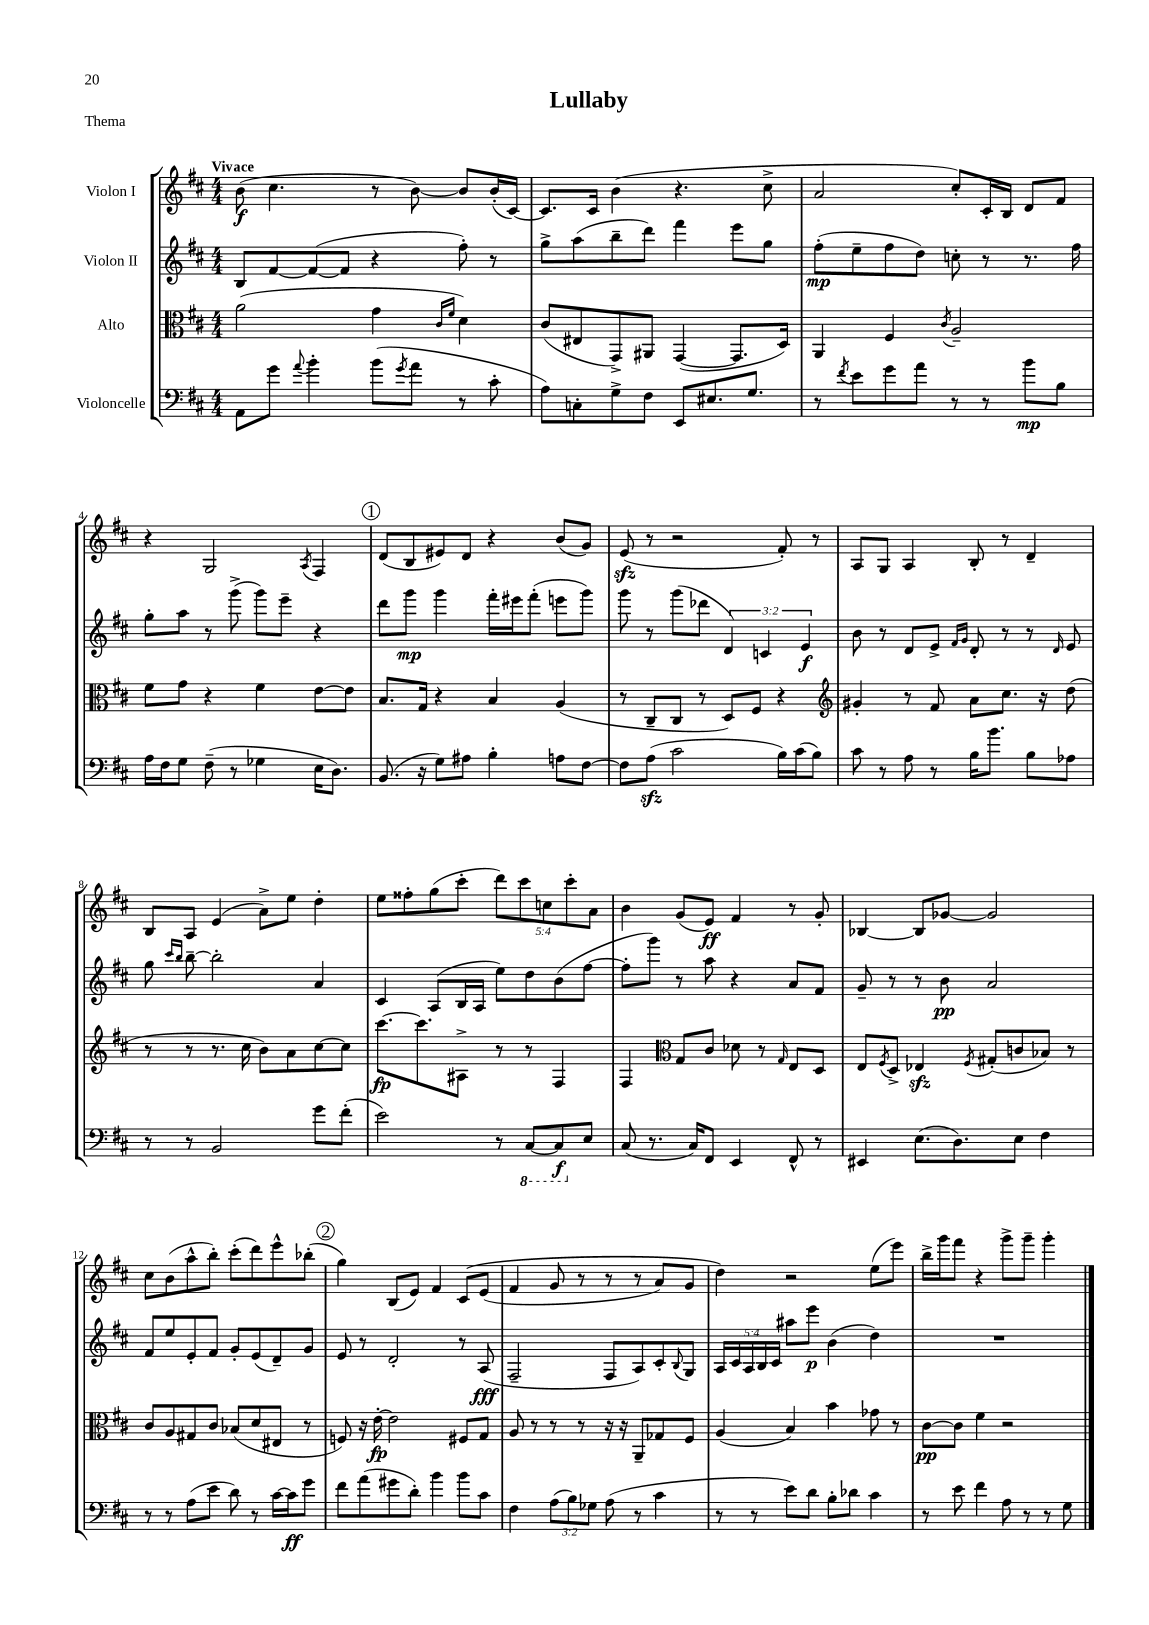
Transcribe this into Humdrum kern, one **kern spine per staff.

**kern	**dynam	**kern	**dynam	**kern	**dynam	**kern	**dynam
*part4	*part4	*part3	*part3	*part2	*part2	*part1	*part1
*staff4	*staff4	*staff3	*staff3	*staff2	*staff2	*staff1	*staff1
*I"Violoncelle	*	*I"Alto	*	*I"Violon II	*	*I"Violon I	*
*clefF4	*	*clefC3	*	*clefG2	*	*clefG2	*
*k[f#c#]	*	*k[f#c#]	*	*k[f#c#]	*	*k[f#c#]	*
*M4/4	*	*M4/4	*	*M4/4	*	*M4/4	*
=1	=1	=1	=1	=1	=1	=1	=1
!	!	!	!	!	!	!LO:TX:a:B:t=Vivace	!
8AA\L	.	(2a\	.	8B/L	.	(8b\	f
8g\J	.	.	.	[8f#/	.	4.cc#\	.
8qqa/	.	.	.	.	.	.	.
4b'\	.	.	.	(8f#/_	.	.	.
.	.	.	.	8f#/J]	.	.	.
(8b\L	.	4g\	.	4r	.	8r	.
8qg/	.	.	.	.	.	.	.
8a\J	.	.	.	.	.	[8b\)	.
.	.	16qqc#/LL	.	.	.	.	.
.	.	16qqf#/JJ	.	.	.	.	.
8r	.	4d\)	.	8ff#'\)	.	8b/L]	.
8c#'\	.	.	.	8r	.	(16b'/L	.
.	.	.	.	.	.	[16c#/JJ)	.
=2	=2	=2	=2	=2	=2	=2	=2
8A\L)	.	(8c#/L	.	8gg^\L	.	8.c#/L]	.
8Cn'\	.	8E#X/	.	(8aa\	.	.	.
.	.	.	.	.	.	16c#/Jk	.
8G^\	.	8GG^/)	.	8bb~\	.	(4b\	.
8F#\J	.	8AA#X/J	.	8ddd\J)	.	.	.
8EE/L	.	([4GG/	.	4fff#\	.	4.r	.
8.E#X/	.	.	.	.	.	.	.
.	.	8.GG/L]	.	8eee\L	.	.	.
8.G/J	.	.	.	.	.	.	.
.	.	.	.	8gg\J	.	8cc#^\	.
.	.	16D/Jk)	.	.	.	.	.
=3	=3	=3	=3	=3	=3	=3	=3
8r	.	4AA/	.	(8ff#'\L	mp	2a/	.
8qf#/	.	.	.	.	.	.	.
8e\L	.	.	.	8ee~\	.	.	.
8g\	.	4F#/	.	8ff#\	.	.	.
8a\J	.	.	.	8dd\J)	.	.	.
.	.	8qc#/	.	.	.	.	.
8r	.	2A~/	.	8ccn'\	.	8cc#'/L)	.
8r	.	.	.	8r	.	16c#'/L	.
.	.	.	.	.	.	16B/JJ	.
8b\L	mp	.	.	8.r	.	8d/L	.
8B\J	.	.	.	.	.	8f#/J	.
.	.	.	.	16ff#\	.	.	.
!!LO:LB:g=z
=4	=4	=4	=4	=4	=4	=4	=4
16A\LL	.	8f#\L	.	8gg'\L	.	4r	.
16F#\J	.	.	.	.	.	.	.
8G\J	.	8g\J	.	8aa\J	.	.	.
(8F#~\	.	4r	.	8r	.	2G/	.
8r	.	.	.	(8ggg^\	.	.	.
4G-X\	.	4f#\	.	8ggg\L)	.	.	.
.	.	.	.	8eee~\J	.	.	.
.	.	.	.	.	.	8qA/	.
16E\KL	.	[8e\L	.	4r	.	4F#/	.
8.D\J)	.	.	.	.	.	.	.
.	.	8e\J]	.	.	.	.	.
!!LO:REH:place=s1:t=1
=5	=5	=5	=5	=5	=5	=5	=5
(8.BB/	.	8.B/L	.	8ddd\L	.	(8d/L	.
.	.	.	.	8ggg\J	mp	8B/	.
16r	.	16G/Jk	.	.	.	.	.
8G\L)	.	4r	.	4ggg\	.	8e#X/)	.
8A#X\J	.	.	.	.	.	8d/J	.
4B'\	.	4B/	.	16fff#'\LL	.	4r	.
.	.	.	.	16eee#X\J	.	.	.
.	.	.	.	(8fff#'\J	.	.	.
8An\L	.	(4A/	.	8eeen\L	.	(8b/L	.
[8F#\J	.	.	.	8ggg\J)	.	8g/J)	.
=6	=6	=6	=6	=6	=6	=6	=6
8F#\L]	.	8r	.	8ggg\	.	(8ezz/	.
(8Azz\J	.	8C#~/L	.	8r	.	8r	.
2c#\	.	8C#/J	.	(8ggg\L	.	2r	.
.	.	8r	.	8ddd-X\J	.	.	.
.	.	8D/L)	.	6d/)	.	.	.
.	.	8F#/J	.	.	.	.	.
.	.	.	.	6cn/	.	.	.
16B\LL)	.	4r	.	.	.	8f#'/)	.
(16c#\J	.	.	.	.	.	.	.
.	.	.	.	6e/	f	.	.
8B\J)	.	.	.	.	.	8r	.
=7	=7	=7	=7	=7	=7	=7	=7
*	*	*clefG2	*	*	*	*	*
8c#\	.	4g#X'/	.	8b\	.	8A/L	.
8r	.	.	.	8r	.	8G/J	.
8A\	.	8r	.	8d/L	.	4A/	.
8r	.	8f#/	.	8e^/J	.	.	.
.	.	.	.	16qqf#/LL	.	.	.
.	.	.	.	16qqg/JJ	.	.	.
16B\KL	.	8a\L	.	8d'/	.	8B'/	.
8.b\J	.	.	.	.	.	.	.
.	.	8.cc#\J	.	8r	.	8r	.
8B\L	.	.	.	8r	.	4d~/	.
.	.	16r	.	.	.	.	.
.	.	.	.	16qqd/	.	.	.
8A-X\J	.	(8dd\	.	8e/	.	.	.
!!LO:LB:g=z
=8	=8	=8	=8	=8	=8	=8	=8
8r	.	8r	.	8gg\	.	8B/L	.
.	.	.	.	16qqccc#/LL	.	.	.
.	.	.	.	16qqbb/JJ	.	.	.
8r	.	8r	.	[8bb~\	.	8A/J	.
2BB/	.	8.r	.	2bb'\]	.	(4e/	.
.	.	16cc#\	.	.	.	.	.
.	.	8b\L)	.	.	.	8a^\L)	.
.	.	8a\	.	.	.	8ee\J	.
8g\L	.	[8cc#\	.	4a/	.	4dd'\	.
(8f#'\J	.	8cc#\J]	.	.	.	.	.
=9	=9	=9	=9	=9	=9	=9	=9
2e\)	.	[8.ccc#\L	fp	4c#/	.	8ee\L	.
.	.	.	.	.	.	8ff##X'\	.
.	.	8.ccc#\]	.	.	.	.	.
.	.	.	.	(8A/L	.	(8gg\	.
.	.	8A#X^\J	.	16B/L	.	8ccc#'\J	.
.	.	.	.	16A/JJ	.	.	.
8r	.	8r	.	8ee\L)	.	10ddd\L)	.
.	.	.	.	.	.	10ccc#\	.
*8ba	*	*	*	*	*	*	*
[8CC#/L	.	8r	.	8dd\	.	.	.
.	.	.	.	.	.	10ccn\	.
8CC#/]	f	4F#/	.	(8b\	.	.	.
.	.	.	.	.	.	10ccc#'\	.
*X8ba	*	*	*	*	*	*	*
8E/J	.	.	.	[8ff#\J	.	.	.
.	.	.	.	.	.	10a\J	.
=10	=10	=10	=10	=10	=10	=10	=10
(8C#/	.	4F#/	.	8ff#'\L]	.	4b\	.
8.r	.	.	.	8ggg\J)	.	.	.
*	*	*clefC3	*	*	*	*	*
.	.	8G/L	.	8r	.	(8g/L	.
16C#/KL)	.	.	.	.	.	.	.
8FF#/J	.	8c#/J	.	8aa\	.	8e/J)	ff
4EE/	.	8d-X\	.	4r	.	4f#/	.
.	.	8r	.	.	.	.	.
.	.	16qqG/	.	.	.	.	.
8FF#^^/	.	8E/L	.	8a/L	.	8r	.
8r	.	8D/J	.	8f#/J	.	8g'/	.
=11	=11	=11	=11	=11	=11	=11	=11
4EE#X/	.	8E/L	.	8g~/	.	[4B-X/	.
.	.	8qF#/	.	.	.	.	.
.	.	8D^/J	.	8r	.	.	.
(8.E\L	.	4E-Xzz/	.	8r	.	8B-/L]	.
.	.	.	.	8b\	pp	[8g-X/J	.
8.D\)	.	.	.	.	.	.	.
.	.	8qF#/	.	.	.	.	.
.	.	(8G#X'/L	.	2a/	.	2g-/]	.
8E\J	.	8cn/	.	.	.	.	.
4F#\	.	8B-X/J)	.	.	.	.	.
.	.	8r	.	.	.	.	.
!!LO:LB:g=z
=12	=12	=12	=12	=12	=12	=12	=12
8r	.	8c#/L	.	8f#/L	.	8cc#\L	.
8r	.	8A/	.	8ee/	.	(8b\	.
(8A\L	.	8G#X/	.	8e'/	.	8aa^^\	.
8e\J	.	8c#/J	.	8f#/J	.	8bb'\J)	.
8d\)	.	(8B-X/L	.	8g'/L	.	(8ccc#'\L	.
8r	.	8d/	.	(8e/	.	8ddd\)	.
[16c#\LL	.	8E#X/J	.	8d~/)	.	8eee^^\	.
16c#\J]	ff	.	.	.	.	.	.
8g\J	.	8r	.	8g/J	.	(8bb-X'\J	.
!!LO:REH:place=s1:t=2
=13	=13	=13	=13	=13	=13	=13	=13
8f#\L	.	8Fn/)	.	8e/	.	4gg\)	.
(8a\	.	16r	.	8r	.	.	.
.	.	[16e'\	fp	.	.	.	.
8g#X\	.	2e\]	.	2d'/	.	(8B/L	.
8d'\J)	.	.	.	.	.	8e/J)	.
4b\	.	.	.	.	.	4f#/	.
8b\L	.	8F#X/L	.	8r	.	(8c#/L	.
8c#\J	.	8G/J	.	(8A/	fff	(8e/J	.
=14	=14	=14	=14	=14	=14	=14	=14
4F#\	.	8A/	.	2F#~/	.	4f#/	.
.	.	8r	.	.	.	.	.
(12A\L	.	8r	.	.	.	8g/	.
12B\)	.	.	.	.	.	.	.
.	.	8r	.	.	.	8r	.
12G-X\J	.	.	.	.	.	.	.
(8A\	.	16r	.	8F#/L	.	8r	.
.	.	16r	.	.	.	.	.
8r	.	8AA~/L	.	8A/)	.	8r	.
4c#\	.	8G-X/	.	8c#'/	.	8a/L)	.
.	.	.	.	8qqB/	.	.	.
.	.	8F#/J	.	8G/J	.	8g/J	.
=15	=15	=15	=15	=15	=15	=15	=15
8r	.	(4A/	.	20A/LL	.	4dd\)	.
.	.	.	.	20c#/	.	.	.
.	.	.	.	20A/	.	.	.
8r	.	.	.	.	.	.	.
.	.	.	.	20B/	.	.	.
.	.	.	.	20c#/JJ	.	.	.
8e\L)	.	4B/)	.	8aa#X\L	.	2r	.
8d\J	.	.	.	8eee\J	p	.	.
8B'\L	.	4b\	.	(4b\	.	.	.
8d-X\J	.	.	.	.	.	.	.
4c#\	.	8g-X\	.	4dd\)	.	(8ee\L	.
.	.	8r	.	.	.	8eee\J)	.
=16	=16	=16	=16	=16	=16	=16	=16
8r	.	[8c#\L	pp	1r	.	16bb^\LL	.
.	.	.	.	.	.	16ggg\J	.
8e\	.	8c#\J]	.	.	.	8fff#\J	.
4f#\	.	4f#\	.	.	.	4r	.
8A\	.	2r	.	.	.	8ggg^\L	.
8r	.	.	.	.	.	8ggg~\J	.
8r	.	.	.	.	.	4ggg'\	.
8G\	.	.	.	.	.	.	.
==	==	==	==	==	==	==	==
*-	*-	*-	*-	*-	*-	*-	*-
